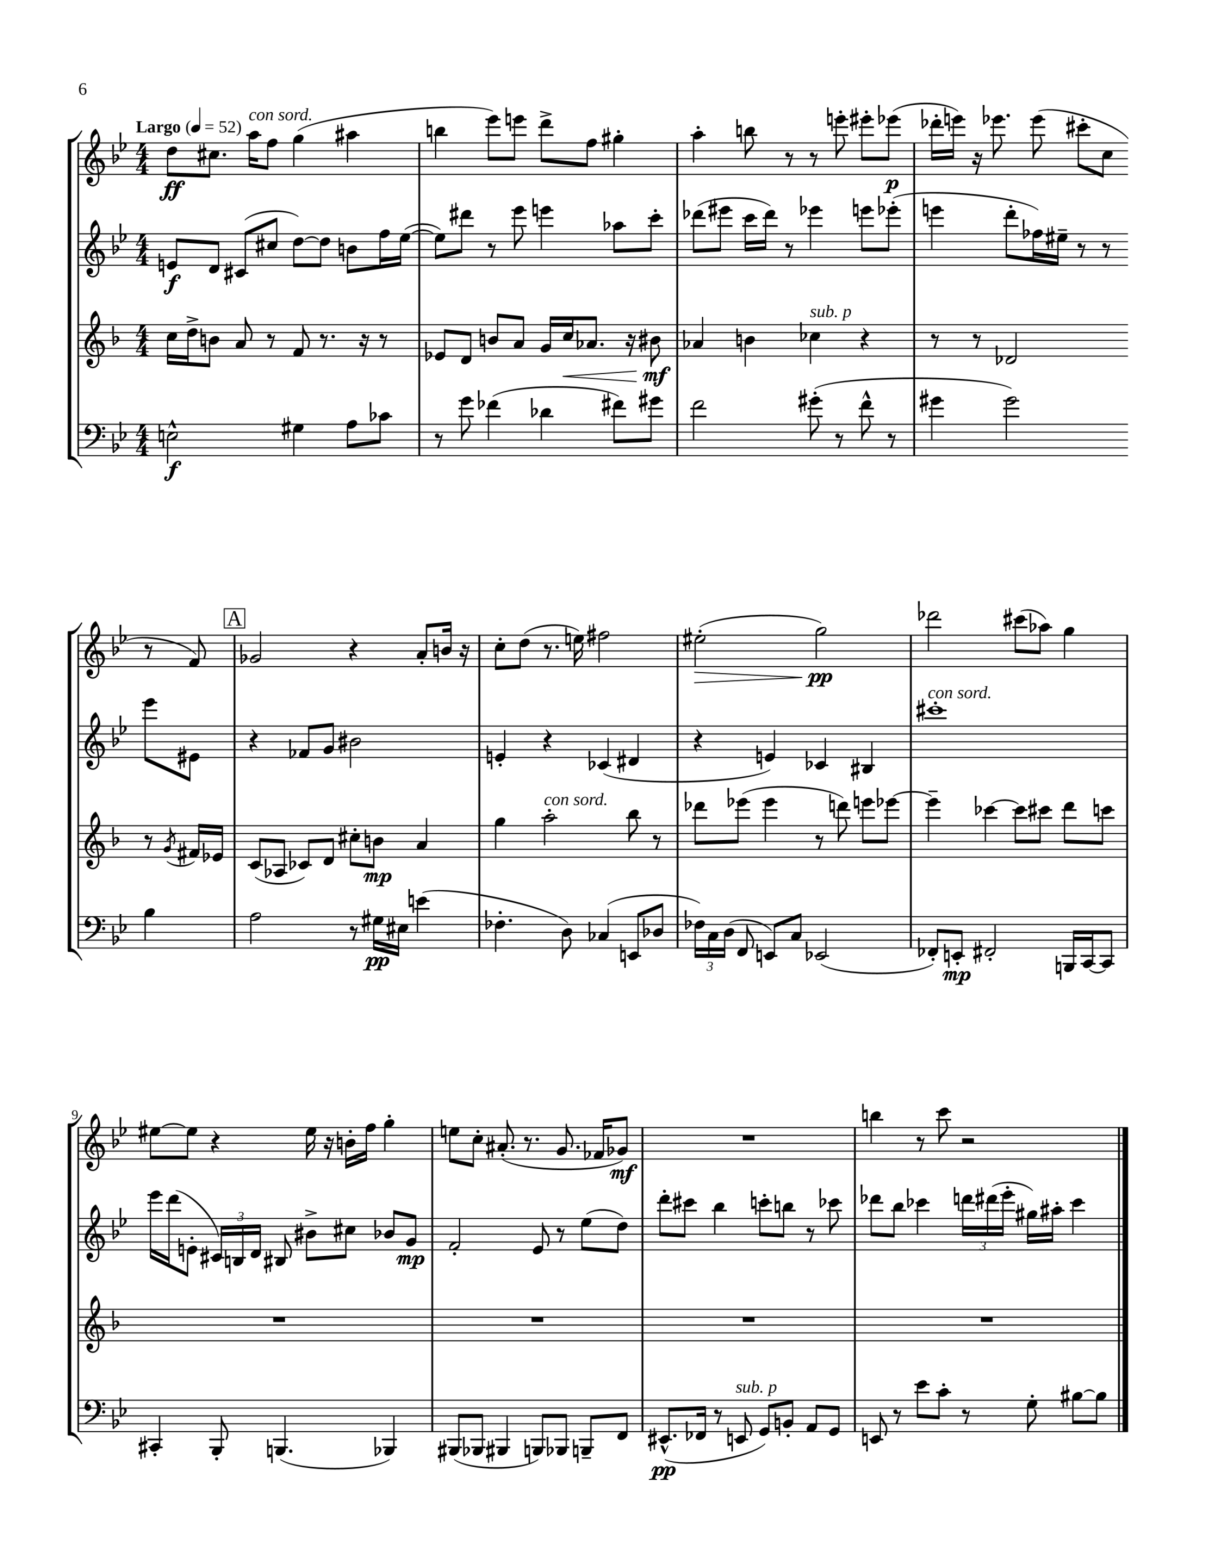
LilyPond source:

<<
\new StaffGroup <<
\new Staff = "s0" {
    \clef treble \key bes \major \numericTimeSignature \time 4/4 \tempo "Largo" 4 = 52
    \autoBeamOff d''8[\ff cis''8.] a''16[^\markup { \italic "con sord." } f''8] g''4( ais''4 |
    b''4 ees'''8[) e'''8] d'''8[-> f''8] gis''4-. |
    a''4-. b''8 r8 r8 e'''8-. eis'''8[-. ees'''8]\p( |
    des'''16[-. e'''16]) r16 ees'''8. ees'''8( cis'''8[-. c''8] r8 f'8) |
    \mark \markup { \box "A" } ges'2 r4 a'8[-. b'16] r16 |
    c''8[-. d''8]( r8. e''16) fis''2 |
    eis''2-.\>( g''2\pp\!) |
    des'''2 cis'''8[( aes''8]) g''4 |
    eis''8[~ eis''8] r4 eis''16 r16 b'16[-. f''16] g''4-. |
    e''8[ c''8]-. ais'8.-.( r8. g'8. fes'16[ ges'8]\mf) |
    R1 |
    b''4 r8 c'''8 r2 \bar "|." |
}
\new Staff = "s1" {
    \clef treble \key bes \major \numericTimeSignature \time 4/4
    \autoBeamOff e'8[\f d'8] cis'8[( cis''8] d''8[~) d''8] b'8[ f''16 ees''16]~( |
    ees''8[) dis'''8] r8 ees'''8 e'''4 aes''8[ c'''8]-. |
    des'''8[( eis'''8] c'''16[ des'''16]) r8 ees'''4 e'''8[ ees'''8]-.( |
    e'''4 d'''8[-. fes''16) eis''16]-- r8 r8 e'''8[ eis'8] |
    \mark \markup { \box "A" } r4 fes'8[ g'8] bis'2 |
    e'4-. r4 ces'4( dis'4 |
    r4 e'4) ces'4 bis4 |
    cis'''1-.^\markup { \italic "con sord." } |
    ees'''16[ d'''16( e'8]-. \tuplet 3/2 { cis'16[) b16 d'16] } bis8 bis'8[-> cis''8] bes'8[ g'8]\mp |
    f'2-. ees'8 r8 ees''8[( d''8]) |
    d'''8[-. cis'''8] bes''4 c'''8[-. b''8] r8 ces'''8 |
    des'''8[ bes''8] ces'''4 \tuplet 3/2 { d'''16[ dis'''16( ees'''16]-. } gis''16[) ais''16]-. ces'''4 \bar "|." |
}
\new Staff = "s2" {
    \clef treble \key f \major \numericTimeSignature \time 4/4
    \autoBeamOff c''16[ d''16-> b'8] a'8 r8 f'8 r8. r16 r8 |
    ees'8[ d'8] b'8[ a'8] g'16[ c''16\< aes'8.] r16 bis'8\mf\! |
    aes'4 b'4 ces''4^\markup { \italic "sub. p" } r4 |
    r8 r8 des'2 r8 \acciaccatura { g'8 } fis'16[ ees'16] |
    \mark \markup { \box "A" } c'8[( aes8] ces'8[) d'8] cis''8[-. b'8]\mp a'4 |
    g''4 a''2-.^\markup { \italic "con sord." } bes''8 r8 |
    des'''8[ ees'''8]( ees'''4 r8 d'''8) e'''8[ ees'''8]~ |
    ees'''4-- ces'''4~ ces'''8[ cis'''8] d'''8[ c'''8] |
    R1 |
    R1 |
    R1 |
    R1 \bar "|." |
}
\new Staff = "s3" {
    \clef bass \key bes \major \numericTimeSignature \time 4/4
    \autoBeamOff e2-^\f gis4 a8[ ces'8] |
    r8 g'8 fes'4( des'4 fis'8[) gis'8] |
    f'2 gis'8-.( r8 f'8-^ r8 |
    gis'4 gis'2) bes4 |
    \mark \markup { \box "A" } a2 r8 gis16[\pp eis16] e'4( |
    fes4.-. d8) ces4( e,8[ des8] |
    \tuplet 3/2 { fes16[) c16 d16]( } f,8 e,8[) c8] ees,2( |
    fes,8[-.) e,8]-.\mp fis,2-. b,,16[ c,16~ c,8] |
    cis,4-. bes,,8-. b,,4.( bes,,4) |
    bis,,8[( bes,,8] bis,,4 b,,8[) bes,,8] b,,8[-- f,8] |
    eis,8.[-^\pp( fes,16] r8 e,8^\markup { \italic "sub. p" } g,8[) b,8]-. a,8[ g,8] |
    e,8 r8 ees'8[ c'8]-. r8 g8-. bis8[~ bis8] \bar "|." |
}
>>
>>
